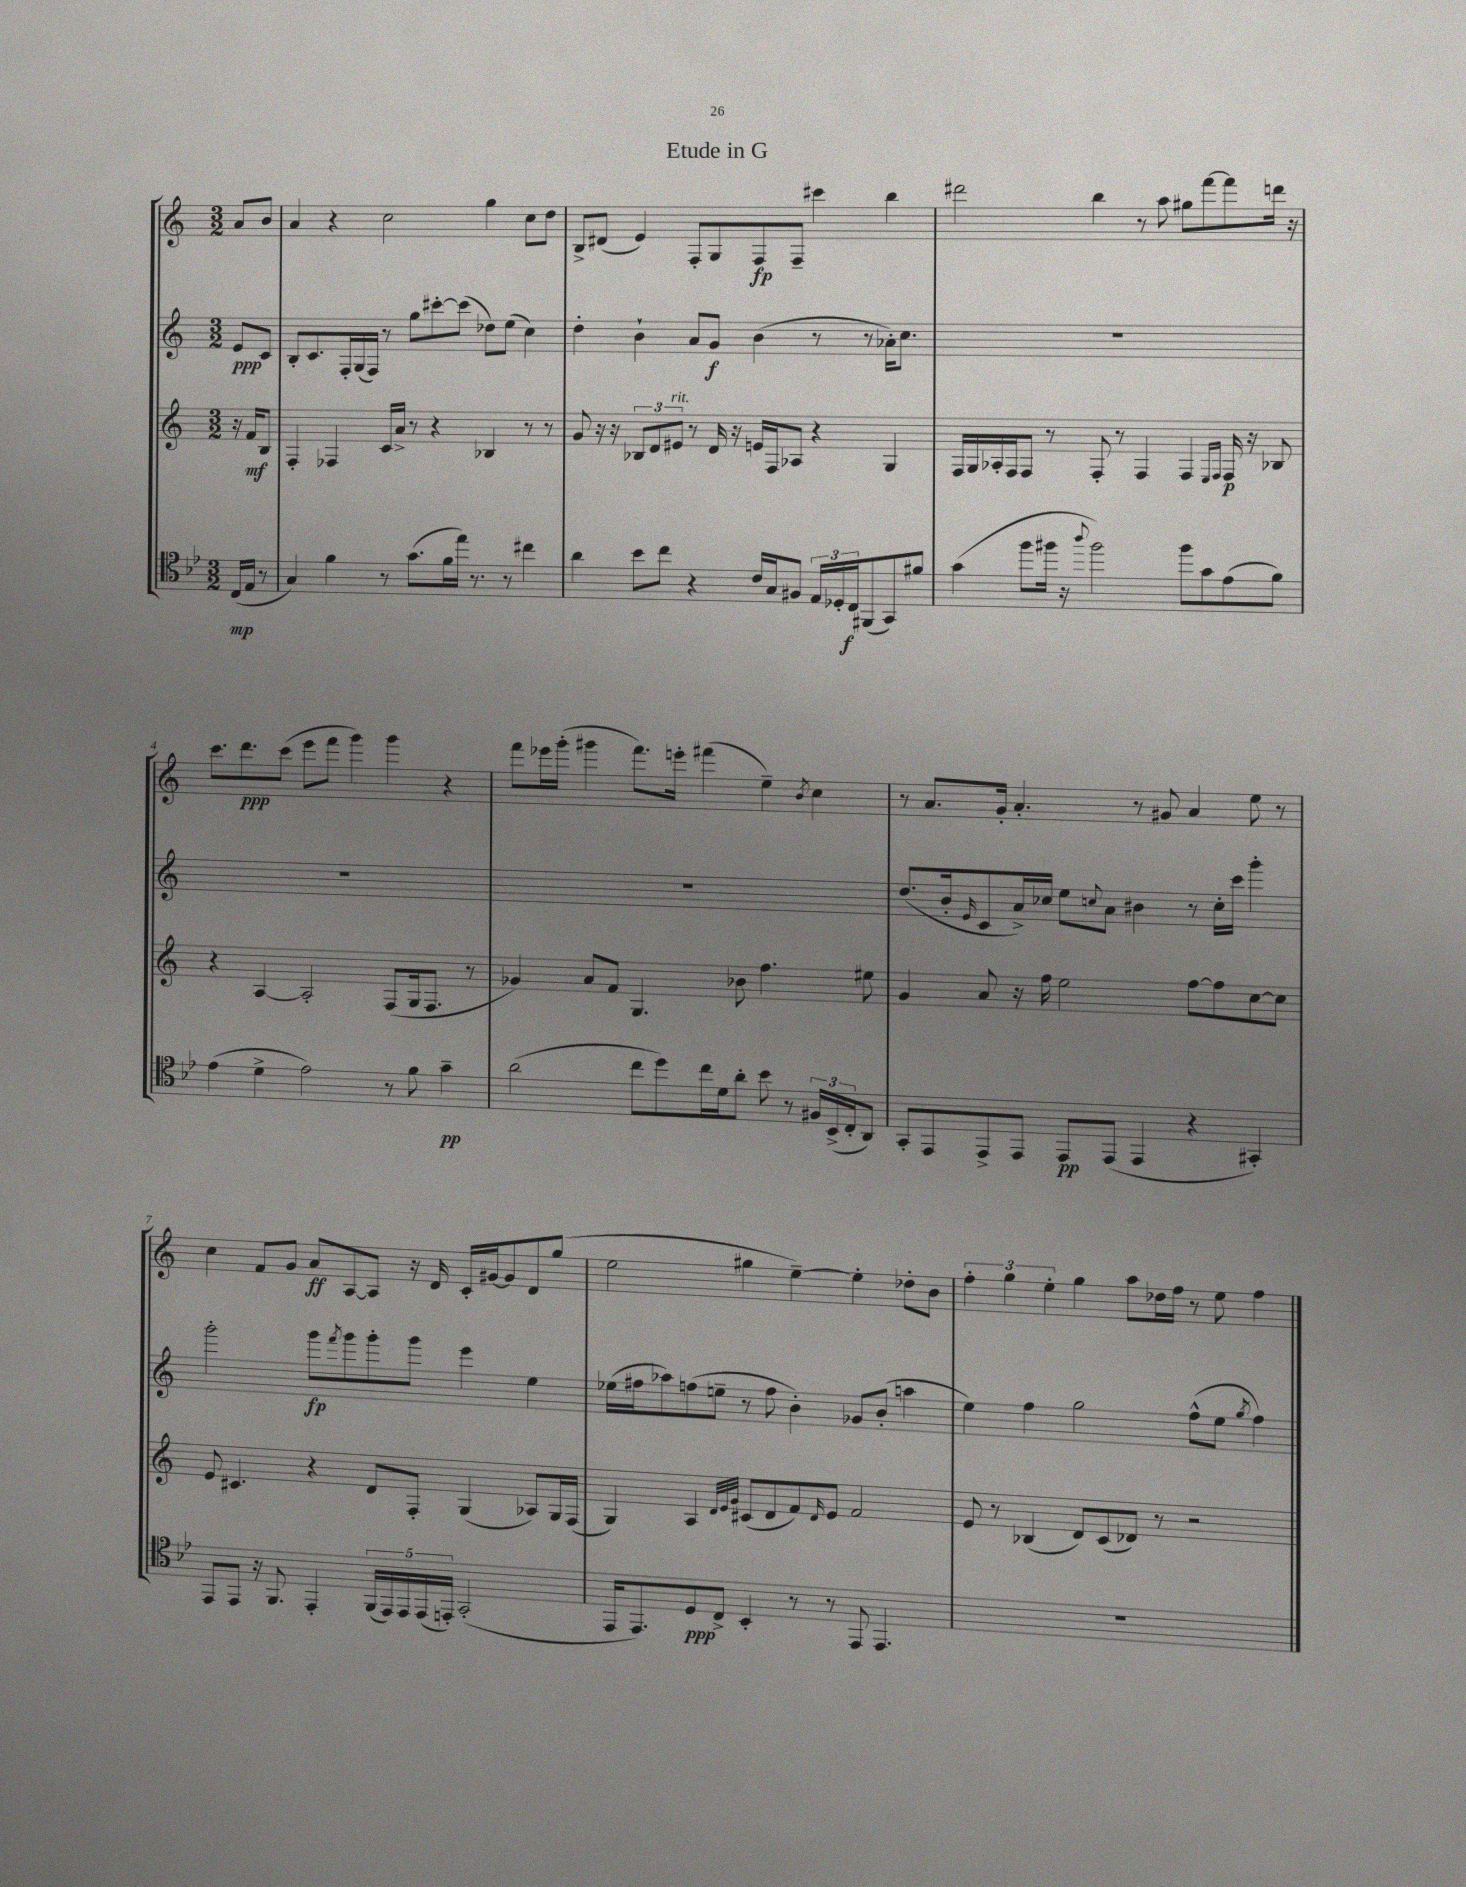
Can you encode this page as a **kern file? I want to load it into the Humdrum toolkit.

**kern	**dynam	**kern	**dynam	**kern	**dynam	**kern	**dynam
*part4	*part4	*part3	*part3	*part2	*part2	*part1	*part1
*staff4	*staff4	*staff3	*staff3	*staff2	*staff2	*staff1	*staff1
*clefC4	*	*clefG2	*	*clefG2	*	*clefG2	*
*k[b-e-]	*	*k[]	*	*k[]	*	*k[]	*
*M3/2	*	*M3/2	*	*M3/2	*	*M3/2	*
=	=	=	=	=	=	=	=
(16C/LL	mp	16r	.	8e/L	ppp	8a/L	.
16E-/JJ	.	16f/KL	mf	.	.	.	.
8r	.	8B/J	.	8c/J	.	8b/J	.
=1	=1	=1	=1	=1	=1	=1	=1
4G/)	.	4F'/	.	8B'/L	.	4a/	.
.	.	.	.	8.c/	.	.	.
4f\	.	4F-X/	.	.	.	4r	.
.	.	.	.	16F'/L	.	.	.
.	.	.	.	(16G/	.	.	.
.	.	.	.	16F/JJ)	.	.	.
8r	.	16c/LL	.	8r	.	2cc\	.
.	.	16a^/JJ	.	.	.	.	.
(8.g\L	.	8r	.	8gg\L	.	.	.
.	.	4r	.	[8ccc#X'\	.	.	.
16f\L	.	.	.	.	.	.	.
16ee-\JJ)	.	.	.	(8ccc#\J]	.	.	.
8.r	.	.	.	.	.	.	.
.	.	4B-X/	.	8dd-X\L)	.	4gg\	.
8r	.	.	.	(8ee\J	.	.	.
4cc#X\	.	8r	.	4cc\)	.	8cc\L	.
.	.	8r	.	.	.	8dd\J	.
=2	=2	=2	=2	=2	=2	=2	=2
4a\	.	8g/	.	4dd'\	.	8B^/L	.
.	.	16r	.	.	.	(8d#X/J	.
.	.	16r	.	.	.	.	.
8b-\L	.	12B-X/L	.	4b`\	.	4e/)	.
.	.	12d/	.	.	.	.	.
8cc\J	.	.	.	.	.	.	.
!	!	!LO:TX:a:i:t=rit.	!	!	!	!	!
.	.	12e#X/J	.	.	.	.	.
4r	.	8r	.	8a/L	.	8F'/L	.
.	.	16d/	.	8g/J	f	8G/	.
.	.	16r	.	.	.	.	.
16c/LL	.	16en/LL	.	(4b\	.	8F/	fp
16G/J	.	16F/J	.	.	.	.	.
8F#X/J	.	8A-X/J	.	.	.	8F~/J	.
24E-/LL	.	4r	.	8r	.	4ccc#X\	.
24D-X'/	.	.	.	.	.	.	.
24C/J	f	.	.	.	.	.	.
(8FF#X/	.	.	.	8r	.	.	.
8GG/)	.	4G/	.	16a-X'\KL)	.	4bb\	.
.	.	.	.	8.cc\J	.	.	.
8f#X/J	.	.	.	.	.	.	.
=3	=3	=3	=3	=3	=3	=3	=3
(4g\	.	16F/LL	.	1.r	.	2ddd#X\	.
.	.	16G/	.	.	.	.	.
.	.	16A-X'/	.	.	.	.	.
.	.	16F/J	.	.	.	.	.
8ff\L	.	8F/J	.	.	.	.	.
16ff#X\Jk	.	8r	.	.	.	.	.
16r	.	.	.	.	.	.	.
8qqaa/	.	.	.	.	.	.	.
2ff#\)	.	8F'/	.	.	.	4bb\	.
.	.	8r	.	.	.	.	.
.	.	4F/	.	.	.	8r	.
.	.	.	.	.	.	8aa\	.
8ff#\L	.	4F/	.	.	.	8gg#X\L	.
8g\	.	.	.	.	.	[8fff\	.
.	.	16qqE/LL	.	.	.	.	.
.	.	16qqF/JJ	.	.	.	.	.
(8e-\	.	16F/	p	.	.	8fff\]	.
.	.	16r	.	.	.	.	.
8f\J)	.	8B-X/	.	.	.	16dddn\Jk	.
.	.	.	.	.	.	16r	.
!!LO:LB:g=z
=4	=4	=4	=4	=4	=4	=4	=4
(4e-\	.	4r	.	1.r	.	8.ccc\L	.
.	.	.	.	.	.	8.ddd\	ppp
4d^\	.	[4A/	.	.	.	.	.
.	.	.	.	.	.	(8ccc\J	.
2e-\)	.	2A'/]	.	.	.	8eee\L	.
.	.	.	.	.	.	8fff\J	.
.	.	.	.	.	.	4ggg\)	.
8r	.	(8F/L	.	.	.	4ggg\	.
8f\	.	16G/k	.	.	.	.	.
.	.	8.F/J	.	.	.	.	.
4g~\	pp	.	.	.	.	4r	.
.	.	8r	.	.	.	.	.
=5	=5	=5	=5	=5	=5	=5	=5
(2a\	.	4g-X/)	.	1.r	.	8fff\L	.
.	.	.	.	.	.	16eee-X\L	.
.	.	.	.	.	.	(16ggg'\JJ	.
.	.	8a/L	.	.	.	4ggg#X\	.
.	.	8f/J	.	.	.	.	.
8cc\L	.	4.G/	.	.	.	8.fff\L)	.
8dd\)	.	.	.	.	.	.	.
.	.	.	.	.	.	16eeen'\Jk	.
16cc\L	.	.	.	.	.	(4fff#X\	.
16d\J	.	.	.	.	.	.	.
8a'\J	.	8b-X\	.	.	.	.	.
8b-\	.	4.ff\	.	.	.	4ee~\)	.
8r	.	.	.	.	.	.	.
.	.	.	.	.	.	8qb/	.
24F#X/LL	.	.	.	.	.	4cc\	.
(24BB-^/	.	.	.	.	.	.	.
24C'/J	.	.	.	.	.	.	.
8AA/J)	.	8ee#X\	.	.	.	.	.
=6	=6	=6	=6	=6	=6	=6	=6
8GG'/L	.	4g/	.	(8.dd/L	.	8r	.
8EE-/	.	.	.	.	.	8.a/L	.
.	.	.	.	16b'/k	.	.	.
.	.	.	.	16qqe/	.	.	.
8EE-^/	.	8a/	.	8c/	.	.	.
.	.	.	.	.	.	16g'/Jk	.
8EE-/J	.	16r	.	16a^/L)	.	4.a'/	.
.	.	16ff\	.	16cc-X/JJ	.	.	.
8EE-/L	pp	2ee\	.	8ee\L	.	.	.
.	.	.	.	8qqccn/	.	.	.
(8EE-/J	.	.	.	8a\J	.	.	.
4EE-/	.	.	.	4b#X\	.	8r	.
.	.	.	.	.	.	8g#X/	.
4r	.	[8ff\L	.	8r	.	4a/	.
.	.	8ff\]	.	16cc'\LL	.	.	.
.	.	.	.	16ccc\JJ	.	.	.
4GG#X'/)	.	[8cc\	.	4ggg'\	.	8ee\	.
.	.	8cc\J]	.	.	.	8r	.
!!LO:LB:g=z
=7	=7	=7	=7	=7	=7	=7	=7
8EE-/L	.	8e/	.	2ggg'\	.	4cc\	.
8EE-/J	.	4.c#X/	.	.	.	.	.
16r	.	.	.	.	.	8f/L	.
8.FF/	.	.	.	.	.	.	.
.	.	.	.	.	.	8g/J	.
4EE-'/	.	4r	.	8ggg\L	fp	8a/L	ff
.	.	.	.	8qfff/	.	.	.
.	.	.	.	8ggg\	.	[8A/	.
(20FF/LL	.	8d/L	.	8ggg'\	.	8A/J]	.
20EE-/)	.	.	.	.	.	.	.
20EE-/	.	.	.	.	.	.	.
.	.	8F'/J	.	8ggg\J	.	16r	.
(20EE-/	.	.	.	.	.	.	.
.	.	.	.	.	.	16d/	.
20EEn'/JJ)	.	.	.	.	.	.	.
(2GG'/	.	(4G/	.	4eee\	.	16c'/LL	.
.	.	.	.	.	.	[16g#X/J	.
.	.	.	.	.	.	8g#/]	.
.	.	8A-X/L)	.	4ee\	.	8d/	.
.	.	16G/L	.	.	.	(8gg/J	.
.	.	(16F/JJ	.	.	.	.	.
=8	=8	=8	=8	=8	=8	=8	=8
16EE-/KL	.	4G/)	.	(16ee-X\LL	.	2ee\	.
8.EE-/)	.	.	.	16ff#X\J	.	.	.
.	.	.	.	8aa-X\)	.	.	.
8D/	ppp	4A/	.	(8ffn\	.	.	.
8C^/J	.	.	.	8een~\J	.	.	.
.	.	32qqd/LLL	.	.	.	.	.
.	.	32qqe/	.	.	.	.	.
.	.	32qqg/JJJ	.	.	.	.	.
4BB-'/	.	(8c#X/L	.	8r	.	4gg#X\	.
.	.	8d/	.	8ff\	.	.	.
8r	.	8f/)	.	4b'\)	.	[4ee~\)	.
.	.	16qqd/	.	.	.	.	.
8r	.	8e/J	.	.	.	.	.
8EE-/	.	2f/	.	8g-X/L	.	4ee'\]	.
4.EE-/	.	.	.	(8b'/J	.	.	.
.	.	.	.	4aan\	.	8dd-X'\L	.
.	.	.	.	.	.	8b\J	.
=9	=9	=9	=9	=9	=9	=9	=9
1.r	.	8e/	.	4ee\)	.	6ff'\	.
.	.	8r	.	.	.	.	.
.	.	.	.	.	.	6gg\	.
.	.	(4B-X/	.	4ff\	.	.	.
.	.	.	.	.	.	6ee'\	.
.	.	8d/L)	.	2gg\	.	4gg\	.
.	.	(8c/	.	.	.	.	.
.	.	8d-X/J)	.	.	.	8aa\L	.
.	.	8r	.	.	.	16dd-X\L	.
.	.	.	.	.	.	16ff\JJ	.
.	.	2r	.	(8ff^^\L	.	8r	.
.	.	.	.	8ee\J	.	8ee\	.
.	.	.	.	8qgg/	.	.	.
.	.	.	.	4ff\)	.	4ff\	.
==	==	==	==	==	==	==	==
*-	*-	*-	*-	*-	*-	*-	*-
